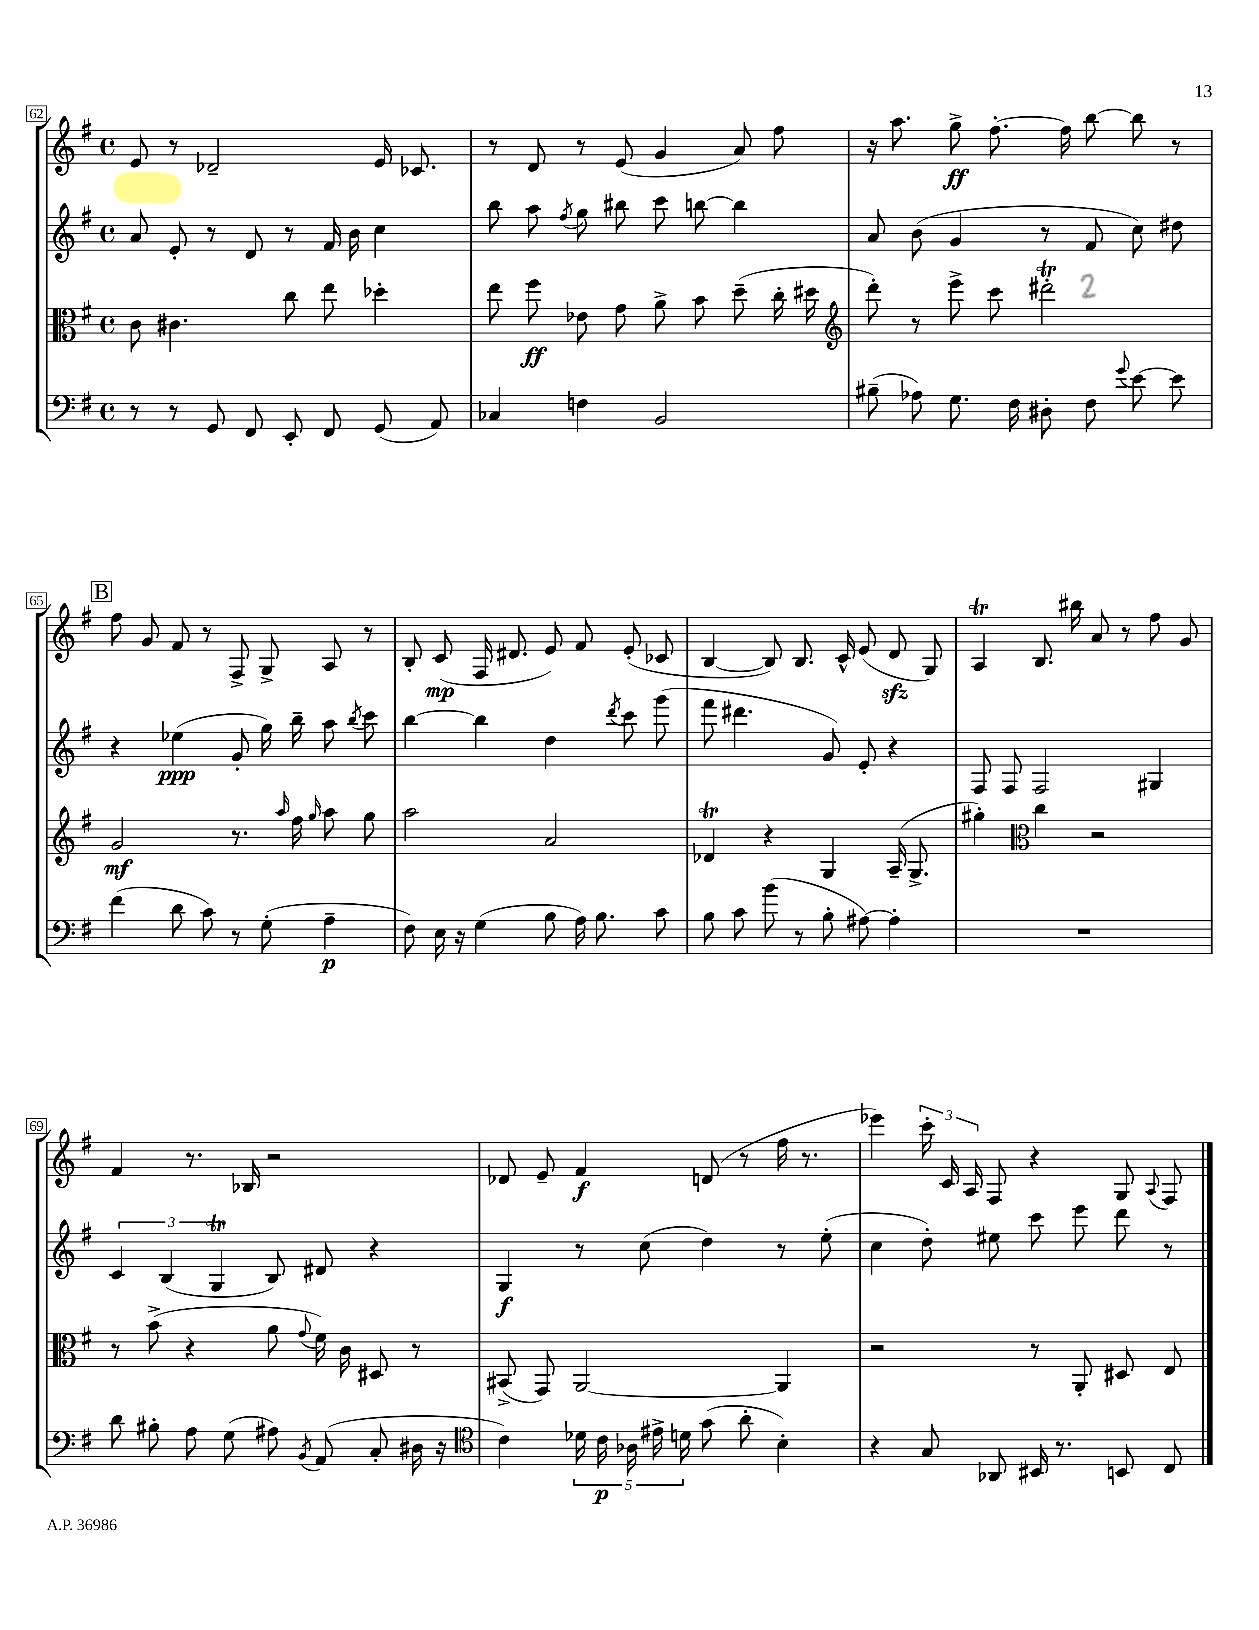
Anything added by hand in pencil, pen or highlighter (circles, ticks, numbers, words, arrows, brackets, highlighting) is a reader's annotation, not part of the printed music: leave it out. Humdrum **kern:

**kern	**kern	**kern	**kern
*staff4	*staff3	*staff2	*staff1
*clefF4	*clefC3	*clefG2	*clefG2
*k[f#]	*k[f#]	*k[f#]	*k[f#]
*M4/4	*M4/4	*M4/4	*M4/4
*met(c)	*met(c)	*met(c)	*met(c)
8r	8c\	8a/	8e/
8r	4.c#\	8e'/	8r
8GG/	.	8r	2d-~/
8FF#/	.	8d/	.
8EE'/	8cc\	8r	.
8FF#/	8ee\	16f#/	.
.	.	16b\	.
(8GG/	4dd-'\	4cc\	16e/
.	.	.	8.c-/
8AA/)	.	.	.
=	=	=	=
4C-/	8ee\	8bb\	8r
.	8ff#\	8aa\	8d/
.	.	8qff#/	.
4F\	8e-\	8gg\	8r
.	8g\	8bb#\	(8e/
2BB/	8a^\	8ccc\	4g/
.	8b\	[8bb\	.
.	(8dd~\	4bb\]	8a/)
.	16cc'\	.	8ff#\
.	16dd#\	.	.
=	=	=	=
*	*clefG2	*	*
(8B#~\	8ddd'\)	8a/	16r
.	.	.	8.aa\
8A-\)	8r	(8b\	.
8.G\	8eee^\	4g/	8gg^\
.	8ccc\	.	[8.ff#'\
16F#\	.	.	.
8D#'\	2ddd#'\	8r	.
.	.	.	16ff#\]
8F#\	.	8f#/	[8bb\
8qqg/	.	.	.
[8e\	.	8cc\)	8bb\]
8e\]	.	8dd#\	8r
=	=	=	=
(4f#\	2g/	4r	8ff#\
.	.	.	8g/
8d\	.	(4ee-\	8f#/
8c\)	.	.	8r
8r	8.r	8g'/	8F#^/
(8G'\	.	16gg\)	8G^/
.	16qqaa/	.	.
.	16ff#\	16bb~\	.
.	16qqgg/	.	.
4A~\	8aa\	8aa\	8A/
.	.	8qbb/	.
.	8gg\	8ccc\	8r
=	=	=	=
8F#\)	2aa\	[4bb\	8B'/
16E\	.	.	(8c/
16r	.	.	.
(4G\	.	4bb\]	16F#/
.	.	.	8.d#/
8B\	2a/	4dd\	8e/)
16A\)	.	.	8f#/
8.B\	.	.	.
.	.	8qddd/	.
.	.	8ccc\	(8e'/
8c\	.	(8ggg\	8c-/
=	=	=	=
8B\	4d-/	8fff#\	[4B/
8c\	.	4.ddd#\	.
(8b\	4r	.	8B/])
8r	.	.	8.B/
8B'\	4G/	8g/)	.
.	.	.	16c^^/
[8A#\)	.	8e'/	(8e/
4A#'\]	(16A~/	4r	8d/
.	8.G^/	.	.
.	.	.	8G/)
=	=	=	=
1r	4gg#'\)	8F#/	4A/
.	.	8F#/	.
*	*clefC3	*	*
.	4cc\	2F#/	8.B/
.	.	.	16bb#\
.	2r	.	8a/
.	.	.	8r
.	.	4G#/	8ff#\
.	.	.	8g/
=	=	=	=
8d\	8r	6c/	4f#/
8B#'\	(8b^\	.	.
.	.	(6B/	.
8A\	4r	.	8.r
.	.	6G/	.
(8G\	.	.	.
.	.	.	16B-/
8A#\)	8a\	8B/)	2r
8qBB/	8qqg/	.	.
(8AA/	16f#\)	8d#/	.
.	16c\	.	.
8C'/	8D#/	4r	.
16D#\	8r	.	.
16r	.	.	.
=	=	=	=
*clefC4	*	*	*
4c\)	(8BB#^/	4G/	8d-/
.	8GG/)	.	8e~/
20d-\	[2AA/	8r	4f#/
20c\	.	.	.
20A-\	.	.	.
.	.	(8cc\	.
20e#^\	.	.	.
20d\	.	.	.
(8g\	.	4dd\)	(8d/
8a'\	.	.	8r
4B'\)	4AA/]	8r	16ff#\
.	.	.	8.r
.	.	(8ee'\	.
=	=	=	=
4r	2r	4cc\	4eee-\)
8G/	.	8dd'\)	24ccc'\
.	.	.	24c/
.	.	.	24A/
8AA-/	.	8ee#\	8F#/
16BB#/	8r	8ccc\	4r
8.r	.	.	.
.	8AA'/	8eee\	.
8BB/	8D#/	8ddd\	8G/
.	.	.	8qqA/
8C/	8E/	8r	8F#/
==	==	==	==
*-	*-	*-	*-
